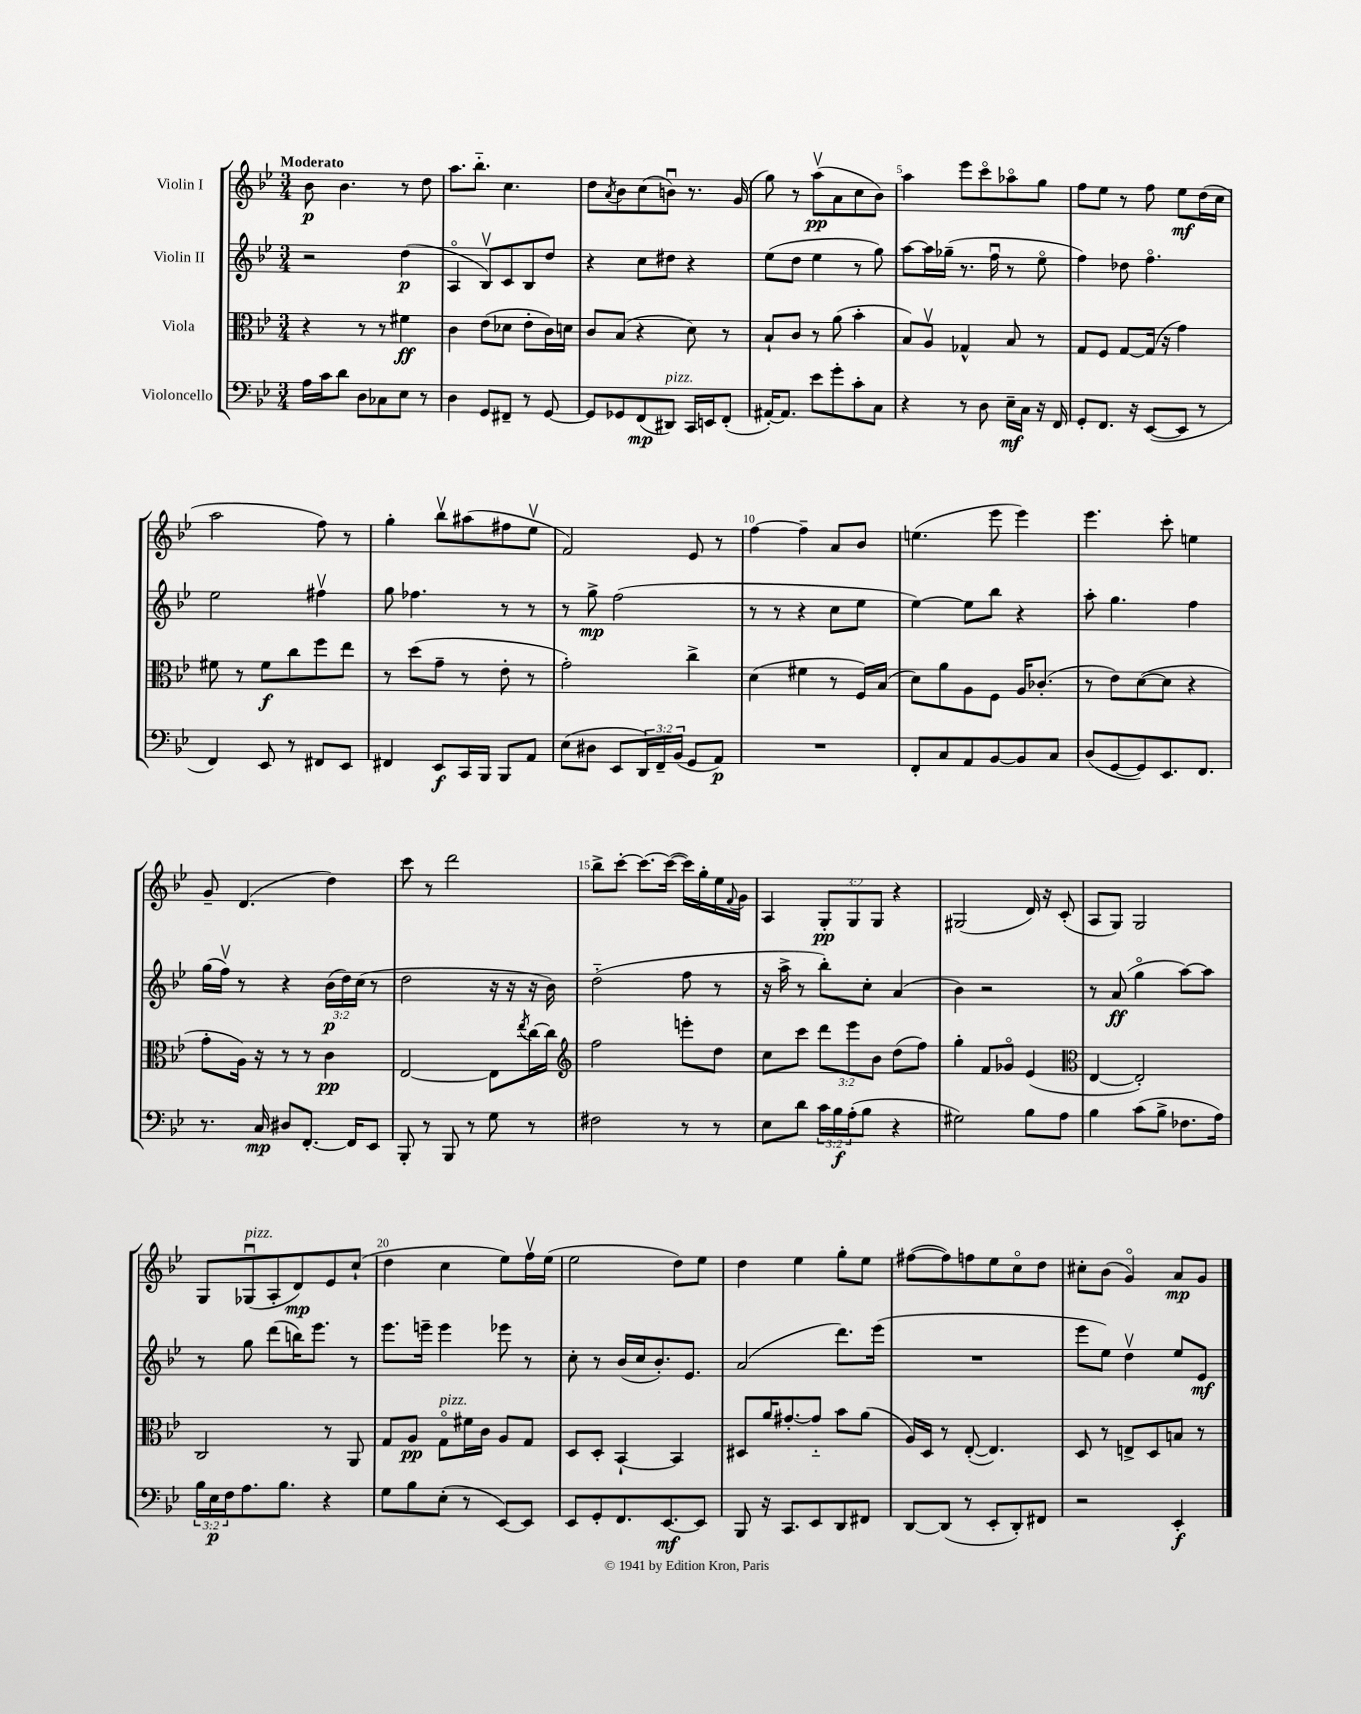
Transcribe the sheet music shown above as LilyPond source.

<<
\new StaffGroup <<
\new Staff = "s0" \with { instrumentName = "Violin I" } {
    \clef treble \key bes \major \numericTimeSignature \time 3/4 \override Staff.TupletNumber.text = #tuplet-number::calc-fraction-text \tempo "Moderato"
    bes'8\p bes'4. r8 d''8 |
    a''8. bes''8.-_ c''4. |
    d''8 \acciaccatura { a'8 } bes'8 c''8( b'8\downbow) r8. g'16( |
    g''8) r8 a''8\upbow\pp( a'8 c''8 bes'8) |
    a''4 ees'''8 c'''8\flageolet aes''8\flageolet g''8 |
    f''8 ees''8 r8 f''8 ees''8\mf d''16( c''16 |
    a''2 f''8) r8 |
    g''4-. bes''8\upbow ais''8( fis''8 ees''8\upbow |
    f'2) ees'8 r8 |
    f''4~ f''4-- a'8 bes'8 |
    e''4.( ees'''8 ees'''4) |
    ees'''4. c'''8-. e''4 |
    g'8-- d'4.( d''4) |
    c'''8 r8 d'''2 |
    bes''8-> c'''8~-. c'''8.~ c'''16~( c'''16) g''16-. ees''16 \appoggiatura { f'8 } g'16 |
    a4 \tuplet 3/2 { g8-.\pp g8 g8 } r4 |
    gis2( d'16) r16 c'8-.( |
    a8 g8) g2 |
    g8 ges8\downbow^\markup { \italic "pizz." }( a8-. d'8\mp) ees'8 c''8-!( |
    d''4 c''4 ees''8) f''16\upbow ees''16( |
    ees''2 d''8) ees''8 |
    d''4 ees''4 g''8-. ees''8 |
    fis''8~( fis''8) f''8 ees''8 c''8\flageolet d''8 |
    cis''8-. bes'8( g'4\flageolet) a'8\mp g'8 \bar "|." |
}
\new Staff = "s1" \with { instrumentName = "Violin II" } {
    \clef treble \key bes \major \numericTimeSignature \time 3/4 \override Staff.TupletNumber.text = #tuplet-number::calc-fraction-text
    r2 d''4\p( |
    a4\flageolet bes8\upbow) c'8 bes8 d''8 |
    r4 c''8 dis''8 r4 |
    ees''8( d''8 ees''4 r8 g''8) |
    a''8~ a''16 ges''16--( r8. f''16\downbow r8 ees''8\flageolet |
    f''4) des''8 f''4.\flageolet |
    ees''2 fis''4\upbow |
    g''8 fes''4. r8 r8 |
    r8 g''8->\mp f''2( |
    r8 r8 r4 c''8 ees''8 |
    ees''4~) ees''8 bes''8 r4 |
    a''8-. g''4. f''4 |
    g''16( f''16\upbow) r8 r4 \tuplet 3/2 { bes'16\p( d''16) c''16( } r8 |
    d''2 r16 r16 r16 bes'16) |
    d''2-_( f''8 r8 |
    r16 a''16-> r8 bes''8-.) c''8-. a'4( |
    bes'4) r2 |
    r8 a'8\ff( g''4\flageolet a''8~) a''8 |
    r8 g''8 d'''8( b''16) ees'''8. r8 |
    ees'''8. e'''16-- e'''4 ees'''8 r8 |
    c''8-. r8 bes'16( c''16 bes'8.-.) ees'8. |
    a'2( d'''8.) ees'''16( |
    R2. |
    ees'''8 ees''8) d''4\upbow ees''8 ees'8\mf \bar "|." |
}
\new Staff = "s2" \with { instrumentName = "Viola" } {
    \clef alto \key bes \major \numericTimeSignature \time 3/4 \override Staff.TupletNumber.text = #tuplet-number::calc-fraction-text
    r4 r8 r8 fis'4\ff |
    c'4 ees'8( des'8 ees'8-. c'16) d'16 |
    c'8 bes8( r4 d'8) r8 |
    bes8-! c'8 r8 a'8( bes'4-. |
    bes8) a8\upbow ges4-^ bes8 r8 |
    g8 f8 g8~ g16( r16 g'4) |
    fis'8 r8 fis'8\f c''8 f''8 ees''8 |
    r8 d''8( g'8-- r8 ees'8-. r8 |
    g'2-.) c''4-> |
    d'4( fis'4 r8 f16) bes16( |
    d'8) a'8 a8 f8 a16 ces'8.-.( |
    r8 ees'8) d'8~( d'8 r4 |
    g'8-. a16) r16 r8 r8 c'4\pp |
    ees2~ ees8 \acciaccatura { ees''8 } c''16~ c''16 |
    \clef treble f''2 e'''8-. d''8 |
    c''8 c'''8 \tuplet 3/2 { d'''8 ees'''8 bes'8 } d''8( f''8) |
    g''4-. f'8 ges'8\flageolet ees'4( |
    \clef alto ees4~ ees2-.) |
    c2 r8 a,8 |
    g8 a8\pp g8\flageolet^\markup { \italic "pizz." } fis'16 c'16 a8 g8 |
    d8 d8-. bes,4~-! bes,4 |
    dis8 a'16 gis'8.~-. gis'8-_ bes'8 a'8( |
    a16) d16 r8 ees8~-.( ees4.) |
    d8 r8 e8-> d8 b8 r8 \bar "|." |
}
\new Staff = "s3" \with { instrumentName = "Violoncello" } {
    \clef bass \key bes \major \numericTimeSignature \time 3/4 \override Staff.TupletNumber.text = #tuplet-number::calc-fraction-text
    a16 c'16 d'8 d8 ces8 ees8 r8 |
    d4 g,8 fis,8-- r8 g,8~ |
    g,8 ges,8 f,8\mp( dis,8^\markup { \italic "pizz." }) c,16 e,16 f,8-.( |
    ais,16~-.) ais,8. ees'8 g'8-. c'8-. c8 |
    r4 r8 d8 ees16--\mf c16 r16 f,16 |
    g,8-. f,8. r16 ees,8~( ees,8 r8 |
    f,4) ees,8 r8 fis,8 ees,8 |
    fis,4 ees,8\f c,16 bes,,16 bes,,8 a,8 |
    ees8( dis8 ees,8 \tuplet 3/2 { d,16) f,16-- bes,16( } g,8 a,8\p) |
    R2. |
    f,8-. c8 a,8 bes,8~ bes,8 c8 |
    d8( g,8~ g,8) ees,8. f,8. |
    r8. c16\mp dis8 f,8.~-. f,16 ees,8 |
    bes,,8-. r8 bes,,8 r8 g8 r8 |
    fis2 r8 r8 |
    ees8 d'8 \tuplet 3/2 { c'16 bes16\f a16-.( } bes8 r4 |
    gis2) bes8 a8 |
    bes4 c'8( bes8-> fes8. a16) |
    \tuplet 3/2 { bes16 ees16\p f16 } a8. bes8. r4 |
    g8 bes8 ees8-.( r8 ees,8~) ees,8 |
    ees,8 g,8-. f,8. ees,8.~\mf ees,8 |
    bes,,8 r16 c,8. ees,8 d,8 fis,8 |
    d,8~ d,8( r8 ees,8-. d,8-.) fis,8 |
    r2 ees,4-.\f \bar "|." |
}
>>
>>
\layout { \context { \Score \override BarNumber.break-visibility = ##(#f #t #t) barNumberVisibility = #(every-nth-bar-number-visible 5) } }
